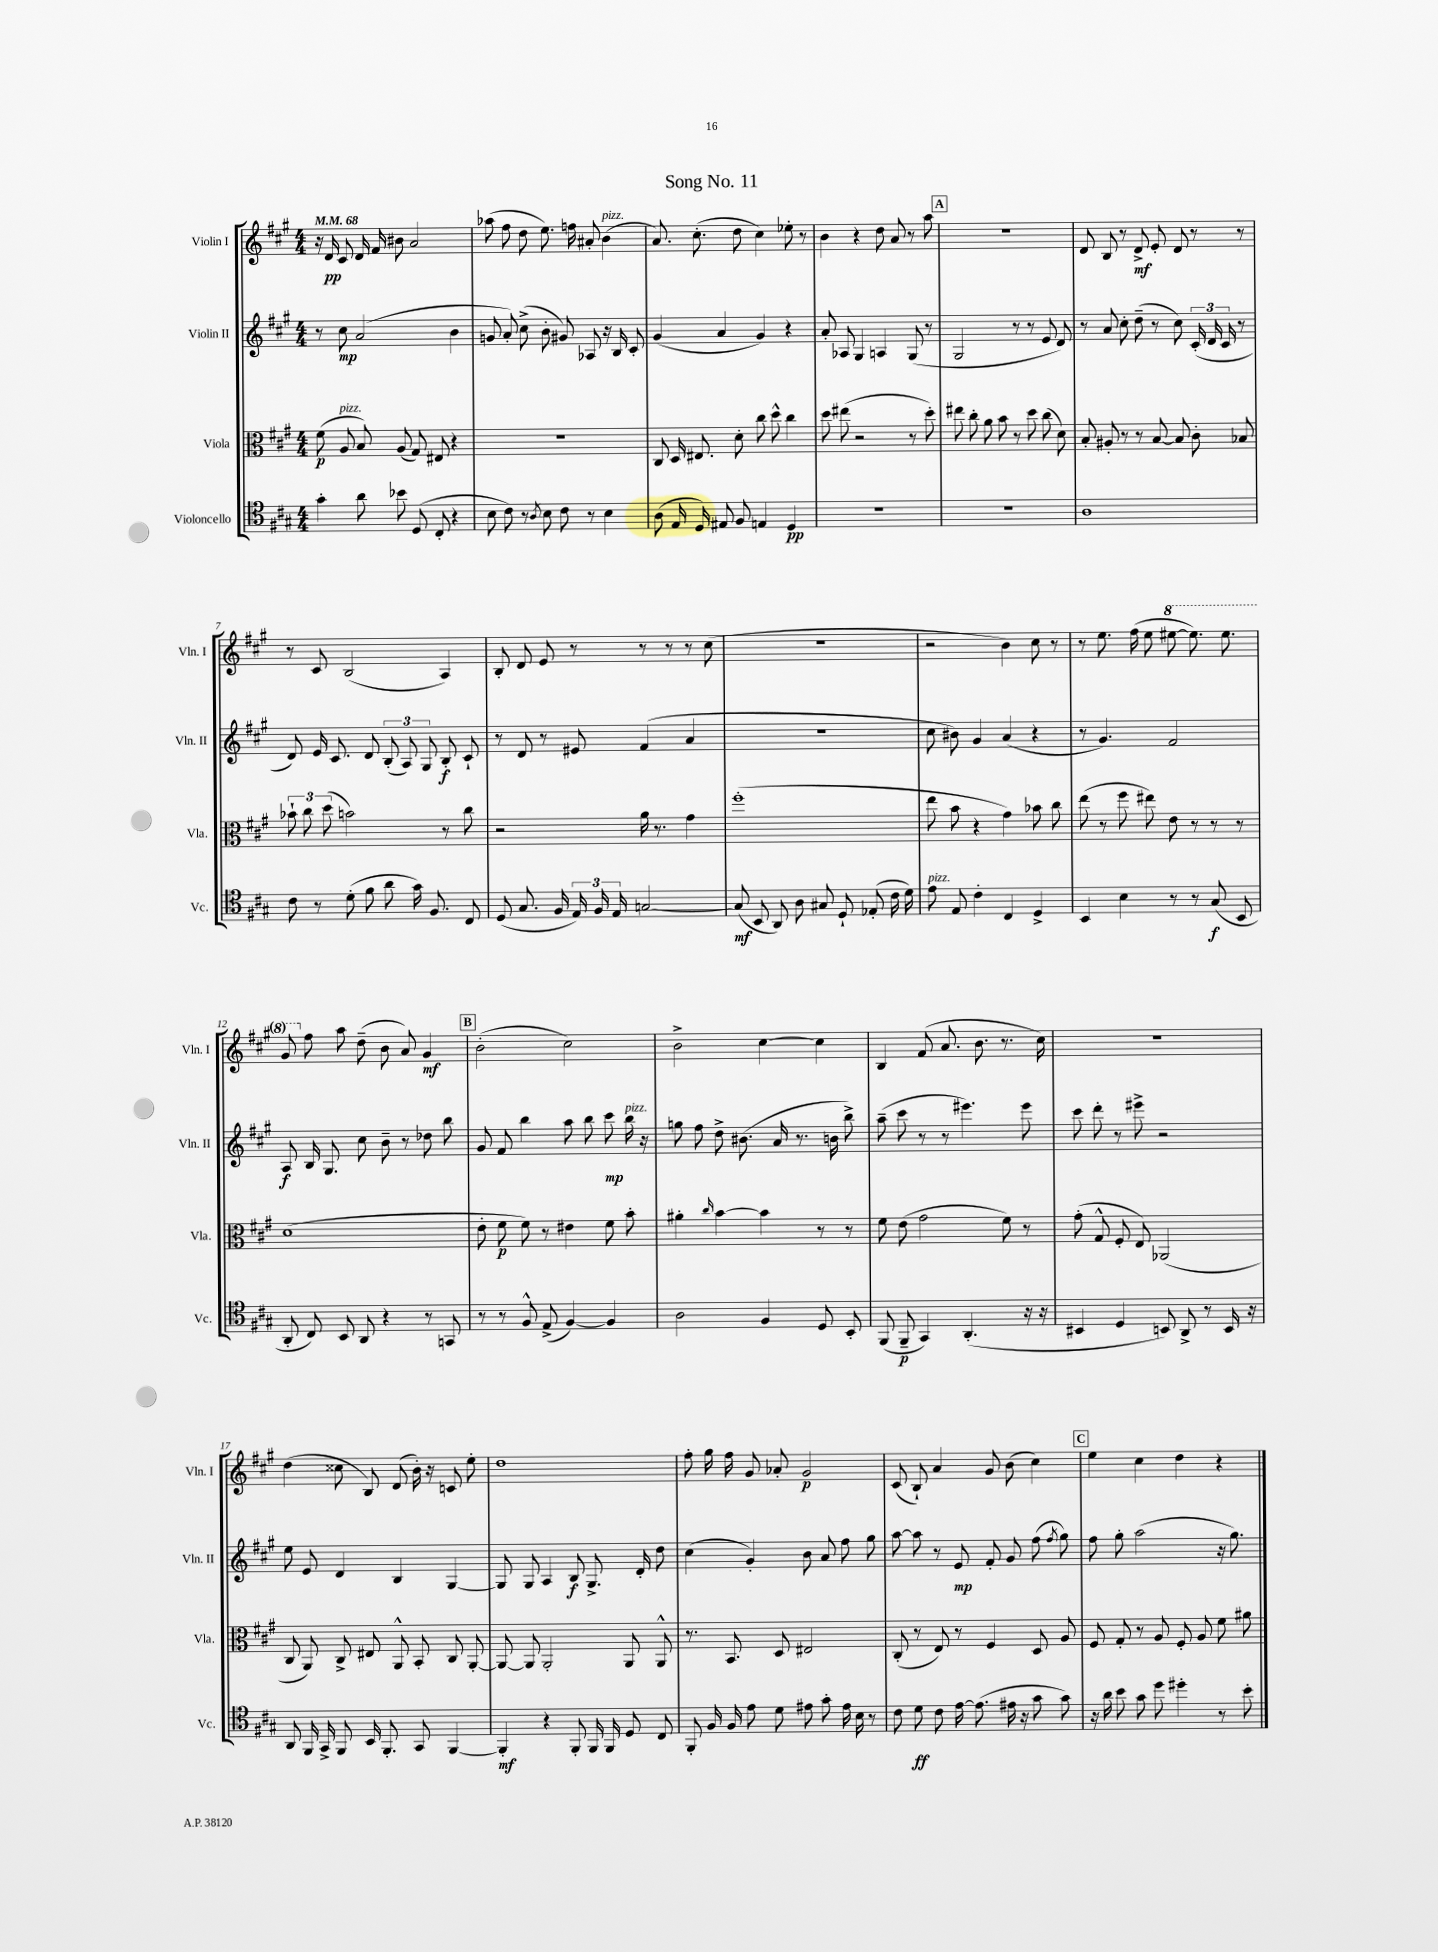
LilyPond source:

\header { title = "Song No. 11" }
<<
\new StaffGroup <<
\new Staff = "s0" \with { instrumentName = "Violin I" shortInstrumentName = "Vln. I" } {
    \clef treble \key a \major \numericTimeSignature \time 4/4 \tempo 4 = 68
    \autoBeamOff r16 d'16\pp cis'8 d'16 fis'16 bis'8 a'2 |
    aes''8( fis''8 d''8 e''8.) f''16 ais'8-. b'4^\markup { \italic "pizz." }( |
    a'8.) cis''8.-.( d''8 cis''4) ees''8-. r8 |
    b'4 r4 d''8 a'8 r8 a''8 |
    \mark \markup { \box "A" } R1 |
    d'8 b8 r8 d'8->\mf e'8-. d'8 r8 r8 |
    r8 cis'8 b2( a4) |
    b8-. d'8 e'8 r8 r8 r8 r8 cis''8( |
    R1 |
    r2 b'4) cis''8 r8 |
    r8 e''8. fis''16( e''8 \ottava #1 eis'''8~ eis'''8.) eis'''8. |
    gis''8 \ottava #0 fis''8 a''8 d''8--( b'8 a'8) gis'4\mf |
    \mark \markup { \box "B" } b'2-.( cis''2) |
    b'2-> cis''4~ cis''4 |
    b4 fis'8( a'8. b'8. r8. cis''16) |
    R1 |
    d''4( cisis''8 b8) d'8( b'16-.) r16 c'8 e''8-. |
    d''1 |
    fis''8-. gis''16 fis''16 gis'8 aes'8-. gis'2\p |
    cis'8( b8-!) a'4 gis'8 b'8( cis''4) |
    \mark \markup { \box "C" } e''4 cis''4 d''4 r4 \bar "|." |
}
\new Staff = "s1" \with { instrumentName = "Violin II" shortInstrumentName = "Vln. II" } {
    \clef treble \key a \major \numericTimeSignature \time 4/4
    \autoBeamOff r8 cis''8\mp a'2( b'4 |
    g'8 a'8-.) cis''8->( b'8-. gis'8) aes8 r16 b16 cis'8-. |
    gis'4( a'4 gis'4) r4 |
    a'8-. aes8 gis4 a4 gis8( r8 |
    \mark \markup { \box "A" } gis2 r8 r8 e'8 d'8) |
    r8 a'8 cis''8-. d''8--( r8 cis''8) \tuplet 3/2 { cis'16-.( d'16 cis'16 } r8 |
    d'8) e'16 cis'8. d'8 \tuplet 3/2 { b8-.( a8) gis8 } b8-.\f cis'8-! |
    r8 d'8 r8 eis'8 fis'4( a'4 |
    R1 |
    cis''8 bis'8) gis'4 a'4( r4 |
    r8 gis'4.) fis'2 |
    a8\f b16 gis8. cis''8 b'8-- r8 des''8 b''8 |
    \mark \markup { \box "B" } gis'8 fis'8 b''4 a''8 b''8 cis'''8\mp b''16^\markup { \italic "pizz." } r16 |
    g''8 fis''8 d''8-> bis'8.( a'16 r8. b'16 b''8->) |
    a''8--( cis'''8 r8 r8 eis'''4.) eis'''8 |
    cis'''8 d'''8-. r8 eis'''8-> r2 |
    e''8 e'8 d'4 b4 gis4~ |
    gis8 gis8 a4 b8\f gis8.-> d'16-. d''8 |
    cis''4( gis'4-.) b'8 a'8 fis''8 gis''8 |
    a''8~ a''8 r8 e'8\mp fis'8-. gis'8 fis''8( \acciaccatura { fis''8 } gis''8) |
    \mark \markup { \box "C" } fis''8 gis''8-. a''2( r16 gis''8.) \bar "|." |
}
\new Staff = "s2" \with { instrumentName = "Viola" shortInstrumentName = "Vla." } {
    \clef alto \key a \major \numericTimeSignature \time 4/4
    \autoBeamOff fis'8\p( a8^\markup { \italic "pizz." } b8) a8( gis8) eis8 r4 |
    R1 |
    cis8 d16 eis8. d'8-. cis''8 d''8-^ cis''4 |
    d''8 eis''8( r2 r8 d''8-.) |
    \mark \markup { \box "A" } eis''8 cis''8-. a'8 b'8 r8 d''8 cis''8( d'8) |
    b8-. ais8-. r8 r8 b8~ b8 cis'8-. bes8 |
    \tuplet 3/2 { bes'8-! cis''8 d''8( } b'2) r8 cis''8 |
    r2 a'16 r8. gis'4 |
    fis''1-.( |
    e''8 b'8 r4 gis'4) bes'8 cis''8 |
    e''8( r8 fis''8 eis''8) e'8 r8 r8 r8 |
    d'1( |
    \mark \markup { \box "B" } e'8-. fis'8\p fis'8) r8 eis'4 fis'8 b'8-. |
    ais'4-. \grace { cis''16 } b'4~ b'4 r8 r8 |
    fis'8 e'8( gis'2 fis'8) r8 |
    gis'8-.( gis8-^ fis8-. e8) aes,2( |
    cis8 a,8) cis8-> eis8 a,8-^ b,8-. cis8 a,8~-. |
    a,8~ a,8 a,2-. a,8 a,8-^ |
    r8. b,8. d8 eis2 |
    cis8-.( r8 e8) r8 fis4 d8 a8 |
    \mark \markup { \box "C" } fis8 gis8-. r8 a8 fis8-. a8 fis'8 ais'8 \bar "|." |
}
\new Staff = "s3" \with { instrumentName = "Violoncello" shortInstrumentName = "Vc." } {
    \clef tenor \key a \major \numericTimeSignature \time 4/4
    \autoBeamOff gis'4-. a'8 bes'8 d8( cis8-. r4 |
    b8 cis'8) r8 \acciaccatura { a8 } b8 cis'8 r8 b4 |
    a8( e16 d16) eis8 fis8 e4 d4\pp |
    R1 |
    \mark \markup { \box "A" } R1 |
    a1 |
    cis'8 r8 d'8-.( fis'8 a'8 gis'16) fis8. cis8 |
    d8( gis8. fis16 \tuplet 3/2 { e16) fis16 e16 } g2~ |
    g8\mf( b,8 a,8) a8 gis8 d8-! ees8-.( cis'16 d'16) |
    e'8^\markup { \italic "pizz." } e8 cis'4-. cis4 d4-> |
    b,4 b4 r8 r8 gis8\f( b,8 |
    a,8-. cis8) b,8 a,8 r4 r8 g,8 |
    \mark \markup { \box "B" } r8 r8 fis8-^ e8->( fis4~) fis4 |
    a2 fis4 d8 b,8-. |
    fis,8( fis,8--\p gis,4) a,4.-.( r16 r16 |
    bis,4 d4 b,8) a,8-> r8 b,16 r16 |
    a,8 fis,16 gis,16-> fis,8 b,16 fis,8.-. gis,8 fis,4~ |
    fis,4-.\mf r4 fis,8-. fis,16 fis,16 d8 cis8 |
    fis,8-. fis16 fis16 e'8 d'8 eis'8 gis'8-. eis'16 b16 r8 |
    cis'8 d'8\ff cis'8 e'16~ e'8.( eis'16 r16 gis'8 gis'8) |
    \mark \markup { \box "C" } r16 a'16 b'8 gis'8 d''8 dis''4-. r8 b'8-. \bar "|." |
}
>>
>>
